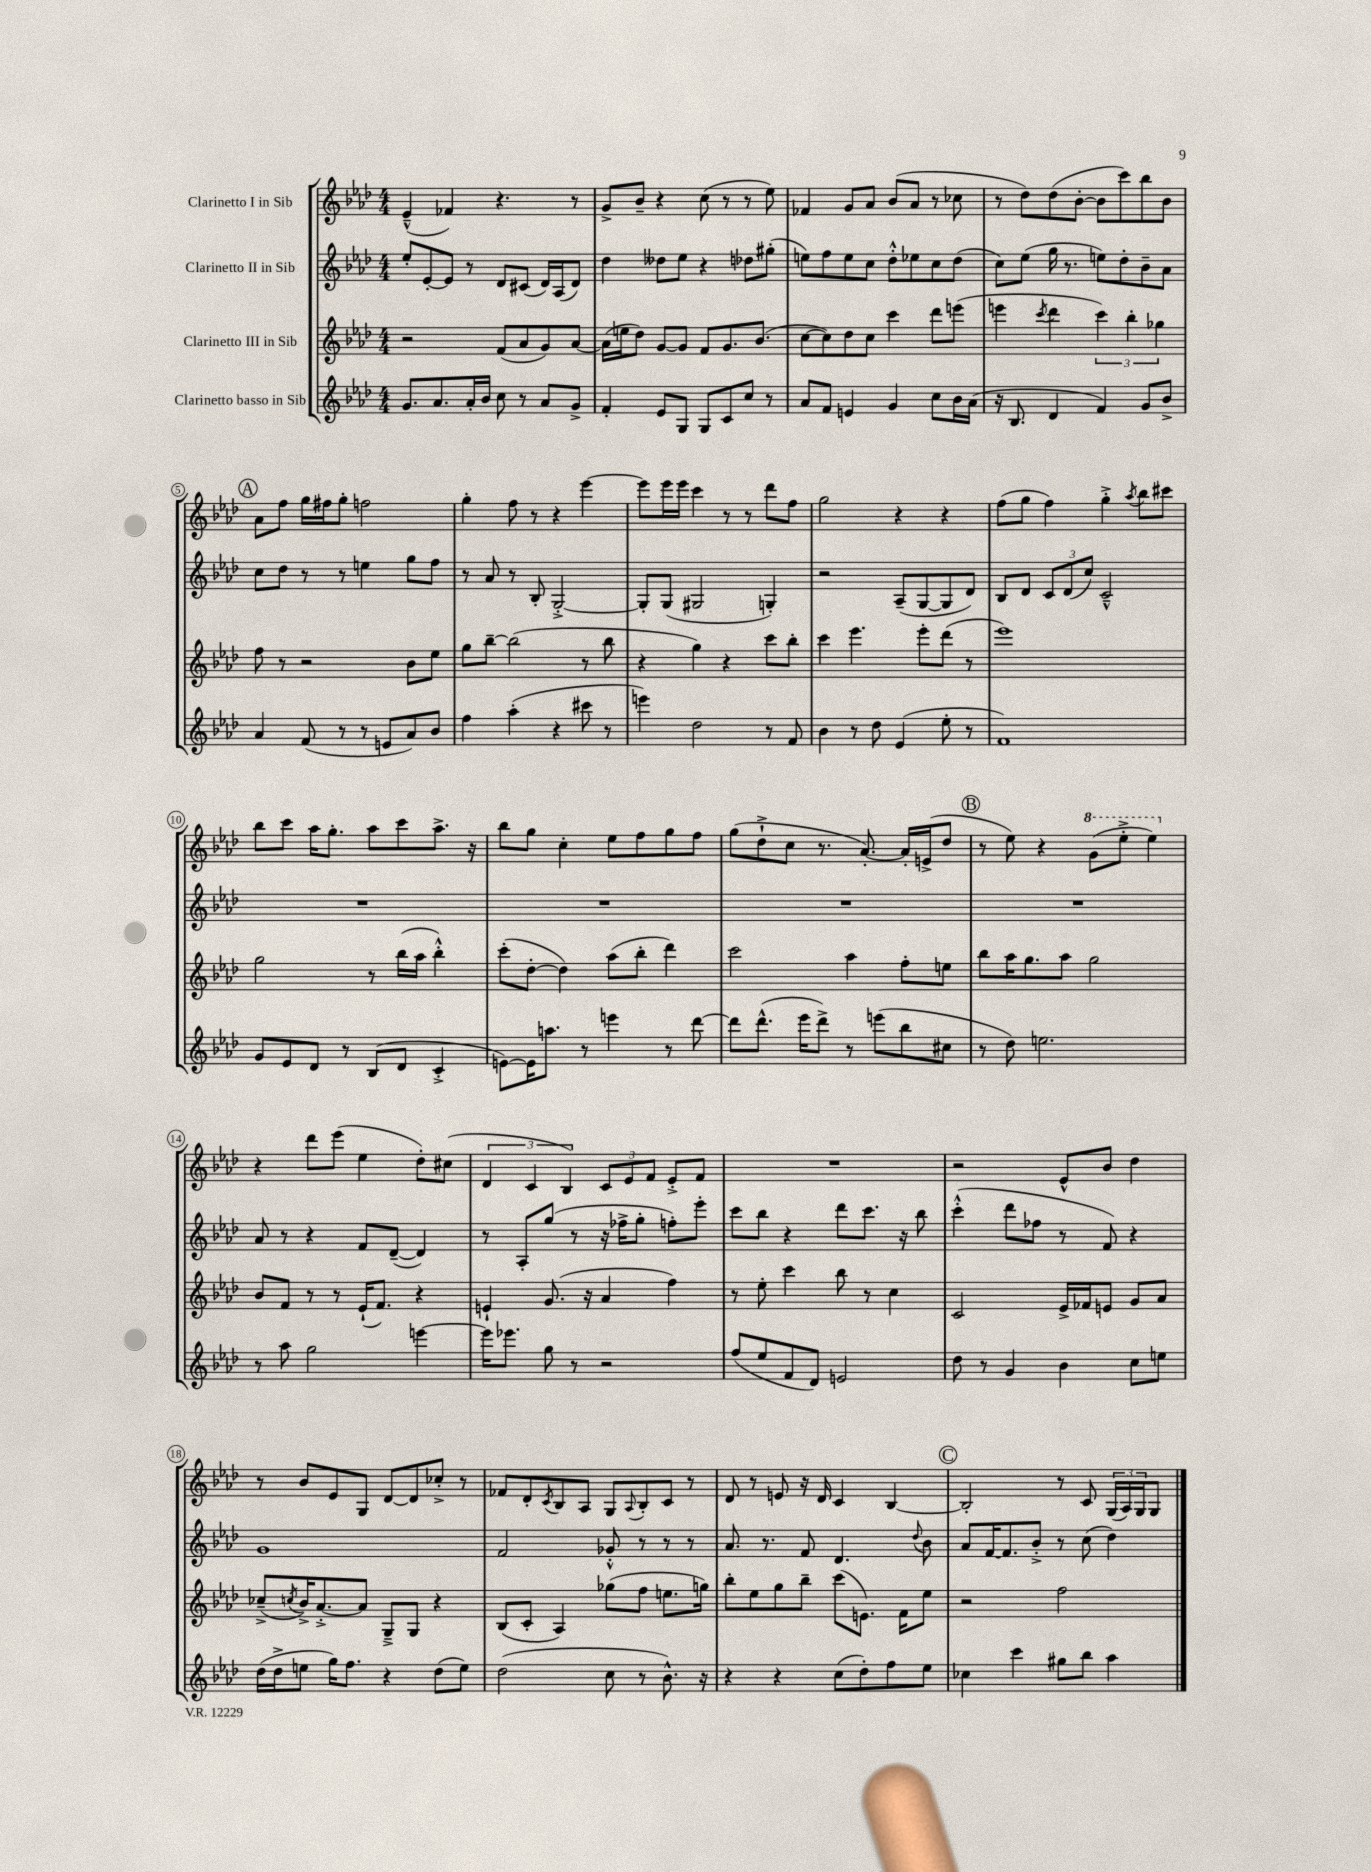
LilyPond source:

<<
\new StaffGroup <<
\new Staff = "s0" \with { instrumentName = "Clarinetto I in Sib" } {
    \clef treble \key aes \major \numericTimeSignature \time 4/4
    ees'4---^( fes'4) r4. r8 |
    g'8-> bes'8-- r4 c''8( r8 r8 ees''8) |
    fes'4 g'8 aes'8 bes'8( aes'8 r8 ces''8 |
    r8 des''8) des''8( bes'8~-. bes'8 c'''8) bes''8 bes'8 |
    \mark \markup { \circle "A" } aes'8 f''8 g''16 fis''16 g''8-. f''2 |
    g''4-. f''8 r8 r4 ees'''4~ |
    ees'''8 ees'''16 ees'''16 c'''4 r8 r8 des'''8 f''8 |
    g''2 r4 r4 |
    f''8( g''8 f''4) g''4-.-> \acciaccatura { aes''8 } bes''8 cis'''8 |
    bes''8 c'''8 aes''16 g''8.-. aes''8 c'''8 aes''8.-> r16 |
    bes''8 g''8 c''4-. ees''8 f''8 g''8 f''8 |
    g''8( des''8-!-> c''8 r8. aes'8.~-.) aes'16-. e'16->( des''8 |
    \mark \markup { \circle "B" } r8 ees''8) r4 \ottava #1 g''8( ees'''8-.-> ees'''4) \ottava #0 |
    r4 des'''8 ees'''8( ees''4 des''8-.) cis''8( |
    \tuplet 3/2 { des'4 c'4 bes4) } \tuplet 3/2 { c'8 ees'8 f'8 } ees'8-.-> f'8 |
    R1 |
    r2 ees'8-^ bes'8 des''4 |
    r8 bes'8 ees'8 g8 des'8~ des'8 ces''8-.-> r8 |
    fes'8 des'8-. \acciaccatura { c'8 } bes8 aes8 g8 \appoggiatura { aes8 } bes8-. c'8 r8 |
    des'8 r8 e'8 r16 des'16 c'4 bes4~ |
    \mark \markup { \circle "C" } bes2-. r8 c'8 \tuplet 3/2 { g16( aes16) g16 } g8 \bar "|." |
}
\new Staff = "s1" \with { instrumentName = "Clarinetto II in Sib" } {
    \clef treble \key aes \major \numericTimeSignature \time 4/4
    ees''8-. ees'8~-. ees'8 r8 des'8 cis'8( des'16) aes16( des'8) |
    des''4 deses''8 ees''8 r4 des''8 gis''8-.( |
    e''8) f''8 e''8 c''8 des''8-.-^ ees''8 c''8 des''8( |
    c''8) ees''8( g''16 r8. e''8) des''8-. bes'8-- aes'8 |
    \mark \markup { \circle "A" } c''8 des''8 r8 r8 e''4 g''8 f''8 |
    r8 aes'8 r8 bes8-. g2~-.-> |
    g8-. g8( gis2 g4-.) |
    r2 aes8--( g8~ g8 des'8) |
    bes8 des'8 \tuplet 3/2 { c'8 des'8( c''8) } c'2---^ |
    R1 |
    R1 |
    R1 |
    \mark \markup { \circle "B" } R1 |
    aes'8 r8 r4 f'8 des'8~--( des'4) |
    r8 aes8-. g''8( r8 r16 fes''16-> g''8-. f''8-.) ees'''8-. |
    c'''8 bes''8 r4 des'''8 c'''8. r16 bes''8 |
    c'''4-.-^( des'''8 fes''8 r8 f'8) r4 |
    g'1 |
    f'2 ges'8-.-^ r8 r8 r8 |
    aes'8. r8. f'8 des'4. \appoggiatura { des''8 } bes'8 |
    \mark \markup { \circle "C" } aes'8 f'16~ f'8. bes'8-.-> r8 c''8( des''4) \bar "|." |
}
\new Staff = "s2" \with { instrumentName = "Clarinetto III in Sib" } {
    \clef treble \key aes \major \numericTimeSignature \time 4/4
    r2 f'8( aes'8 g'8) aes'8~ |
    aes'16( e''16 des''8) g'8~ g'8 f'8 g'8. bes'8.( |
    c''8~ c''8) des''8 c''8 c'''4 des'''8 e'''8( |
    e'''4 \acciaccatura { c'''8 } des'''4 \tuplet 3/2 { c'''4) bes''4-. ges''4 } |
    \mark \markup { \circle "A" } f''8 r8 r2 bes'8 ees''8 |
    g''8 bes''8~-- bes''2( r8 bes''8 |
    r4 g''4) r4 c'''8 bes''8-. |
    c'''4 ees'''4. ees'''8-. des'''8( r8 |
    ees'''1) |
    g''2 r8 bes''16( aes''16 bes''4-.-^) |
    c'''8-.( des''8~-. des''4) aes''8( bes''8-. des'''4) |
    c'''2 aes''4 f''8-. e''8 |
    \mark \markup { \circle "B" } bes''8 aes''16 g''8. aes''8 g''2 |
    bes'8 f'8 r8 r8 ees'16-!( f'8.) r4 |
    e'4-! g'8.( r16 aes'4 f''4) |
    r8 ees''8-. c'''4 bes''8 r8 c''4 |
    c'2 ees'16-> fes'16 e'8 g'8 aes'8 |
    ces''8--->( \acciaccatura { c''8 } bes'16->) aes'8.~-.-> aes'8 g8---> g8 r4 |
    bes8( c'8-. aes4) ges''8( f''8 e''8. g''16) |
    bes''8-. ees''8 g''8 bes''8-- c'''8( e'8.) f'16 ees''8 |
    \mark \markup { \circle "C" } r2 f''2 \bar "|." |
}
\new Staff = "s3" \with { instrumentName = "Clarinetto basso in Sib" } {
    \clef treble \key aes \major \numericTimeSignature \time 4/4
    g'8. aes'8. aes'16-. bes'16 c''8 r8 aes'8 g'8-> |
    f'4-. ees'8 g8 g8 c'8 c''8 r8 |
    aes'8 f'8 e'4 g'4 c''8 bes'16 aes'16( |
    r16 bes8. des'4 f'4) g'8 bes'8-> |
    \mark \markup { \circle "A" } aes'4 f'8( r8 r8 e'8 aes'8) bes'8 |
    f''4 aes''4-.( r4 cis'''8 r8 |
    e'''4) des''2 r8 f'8 |
    bes'4 r8 des''8 ees'4( ees''8-. r8 |
    f'1) |
    g'8 ees'8 des'8 r8 bes8( des'8 c'4-.-> |
    e'8~) e'16 a''8. r8 e'''4 r8 des'''8~ |
    des'''8 des'''8.-^( ees'''16 des'''8->) r8 e'''8( bes''8 cis''8 |
    \mark \markup { \circle "B" } r8 des''8) e''2. |
    r8 aes''8 g''2 e'''4~ |
    e'''16 ees'''8. g''8 r8 r2 |
    f''8( ees''8 f'8 des'8) e'2 |
    des''8 r8 g'4 bes'4 c''8 e''8 |
    des''16( des''16-> e''8 g''16) f''8. r4 des''8( e''8) |
    des''2( c''8 r8 bes'8.-^) r16 |
    r4 r4 c''8( des''8-.) f''8 ees''8 |
    \mark \markup { \circle "C" } ces''4 c'''4 gis''8 bes''8 aes''4 \bar "|." |
}
>>
>>
\layout { \context { \Score \override BarNumber.stencil = #(make-stencil-circler 0.1 0.3 ly:text-interface::print) } }
